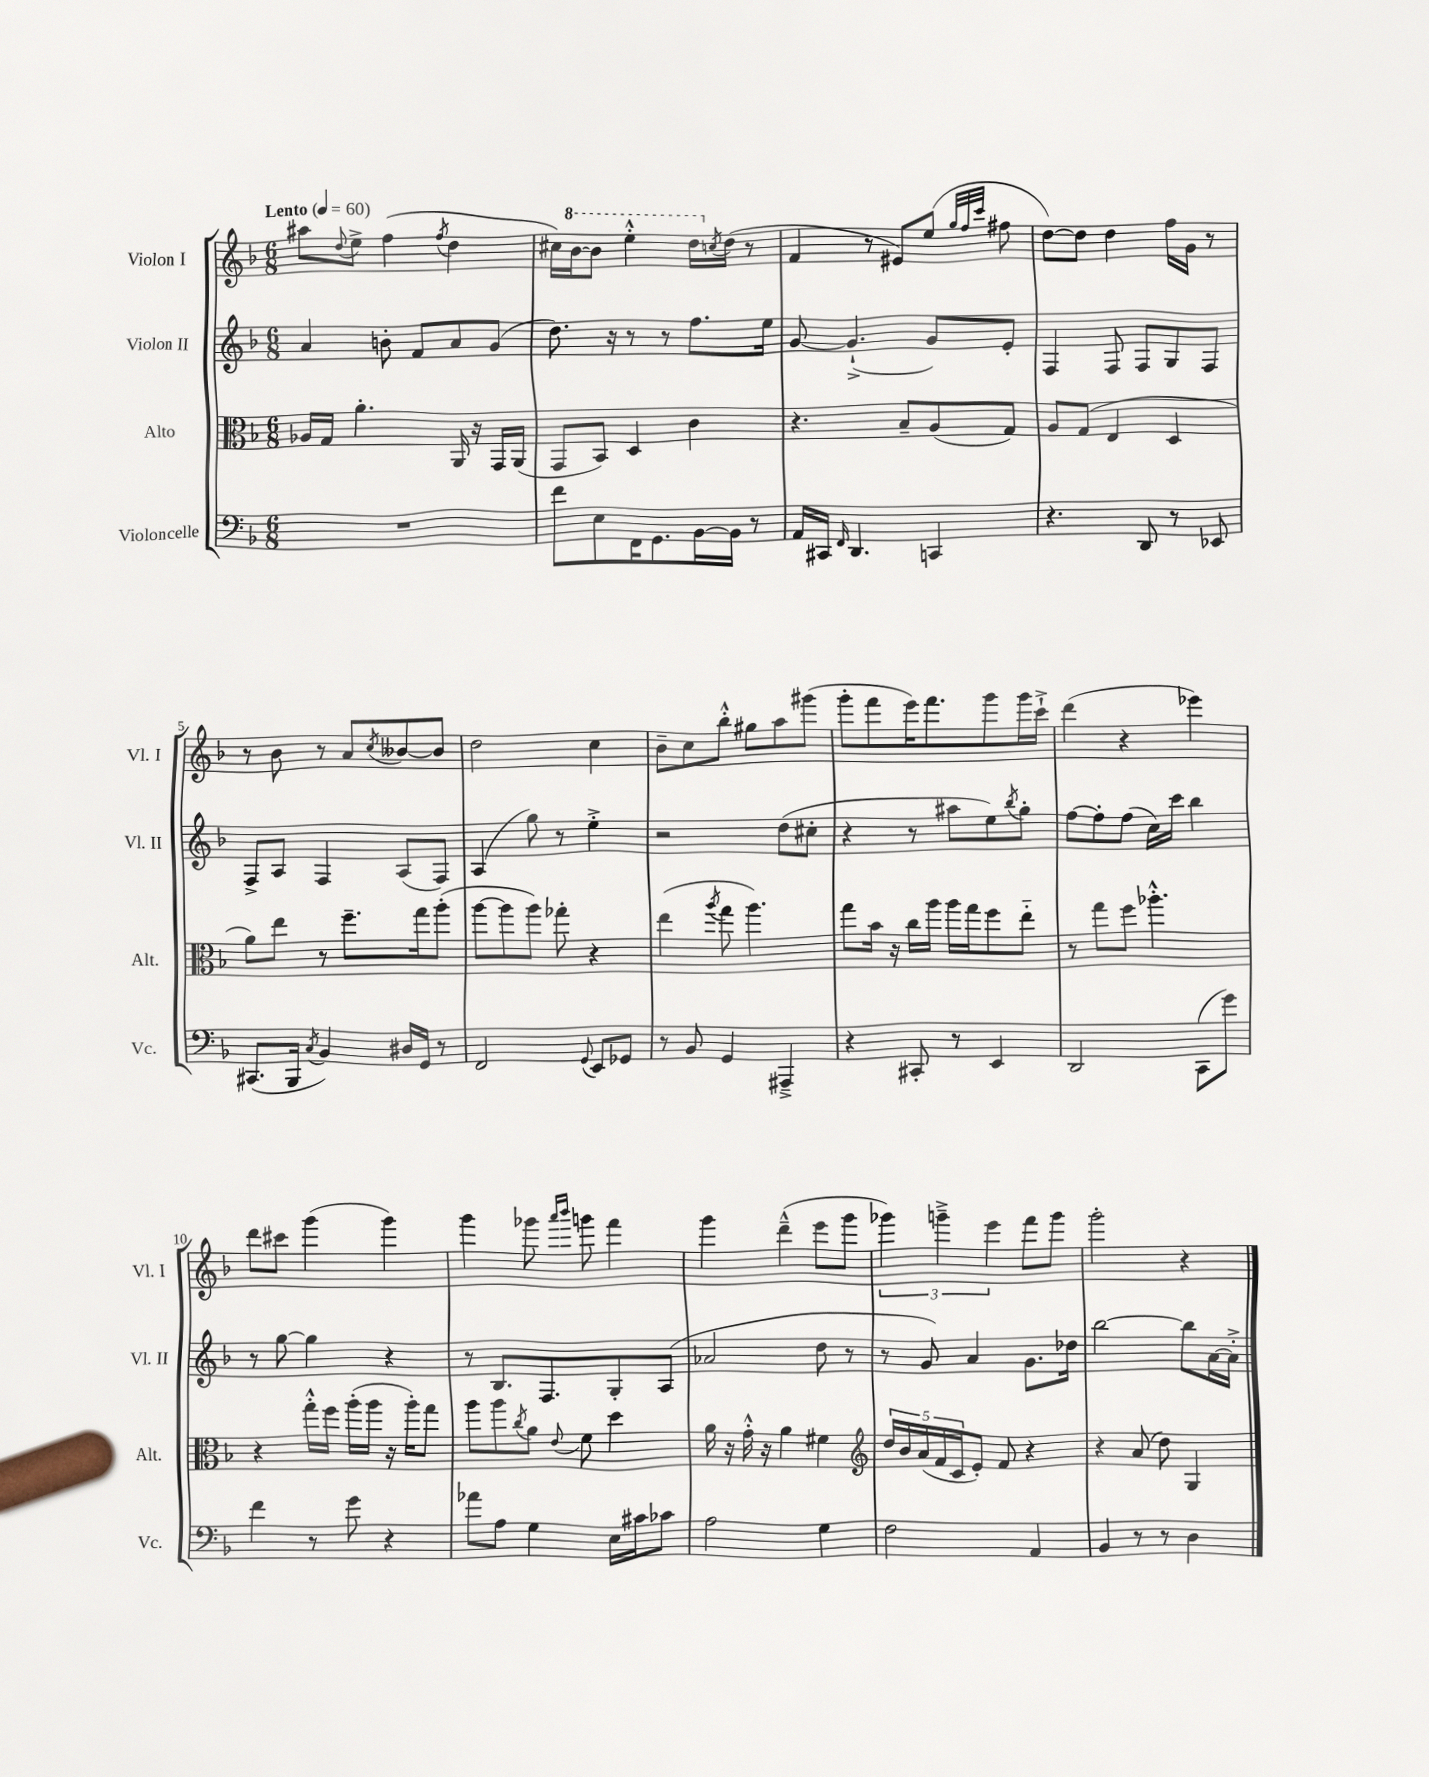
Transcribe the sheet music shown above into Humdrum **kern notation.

**kern	**kern	**kern	**kern
*part4	*part3	*part2	*part1
*staff4	*staff3	*staff2	*staff1
*I"Violoncelle	*I"Alto	*I"Violon II	*I"Violon I
*I'Vc.	*I'Alt.	*I'Vl. II	*I'Vl. I
*clefF4	*clefC3	*clefG2	*clefG2
*k[b-]	*k[b-]	*k[b-]	*k[b-]
*M6/8	*M6/8	*M6/8	*M6/8
*MM60	*MM60	*MM60	*MM60
=1	=1	=1	=1
!	!	!	!LO:TX:a:B:t=Lento
2.r	16A-X/LL	4a/	8aa#X\L
.	16G/JJ	.	.
.	.	.	8qqdd/
.	4.a'\	.	8ee^\J
.	.	8bn'\	(4ff\
.	.	8f/L	.
.	.	.	8qff/
.	16AA/	8a/	4dd\
.	16r	.	.
.	16GG/LL	(8g/J	.
.	(16AA/JJ	.	.
=2	=2	=2	=2
8f\L	8GG/L	8.dd\)	16cc#X\LL)
*	*	*	*8va
.	.	.	[16bb-\J
8E\	8BB-/J)	.	8bb-\J]
.	.	16r	.
16FF\K	4D/	8r	4eee'^^\
8.GG\	.	.	.
.	.	8r	.
[16BB-\L	4c\	8.ff\L	16ddd\LL
*	*	*	*X8va
.	.	.	8qccn/
16BB-\JJ]	.	.	(16dd\JJ
8r	.	.	8r
.	.	16ee\Jk	.
=3	=3	=3	=3
16AA/LL	4.r	[8g/	4f/
16CC#X/JJ	.	.	.
16qqFF/	.	.	.
4.DD/	.	(4.g`^/]	.
.	.	.	8r
.	8B-~/L	.	8e#X/L)
4CCn/	(8A/	8g/L)	(8ee/J
.	.	.	32qqgg/LLL
.	.	.	32qqff/
.	.	.	32qqccc/JJJ
.	8G/J)	8e'/J	8ff#X\
=4	=4	=4	=4
4.r	8A/L	4F/	[8dd\L)
.	(8G/J	.	8dd\J]
.	4E/	8F/	4dd\
8DD/	.	8F/L	.
8r	4D/	8G/	16ff\LL
.	.	.	16g\JJ
8EE-X/	.	8F/J	8r
!!LO:LB:g=z
=5	=5	=5	=5
(8.CC#X/L	8a\L)	8F^/L	8r
.	8ee\J	8A/J	8b-\
16BBB-/Jk	.	.	.
8qC/	.	.	.
4BB-/)	8r	4F/	8r
.	8.ff~\L	.	8a/L
.	.	.	8qcc/
16D#X/LL	.	(8A/L	[8b--X/
16GG/JJ	16gg\k	.	.
8r	(8aa'\J	8F/J)	8b--/J]
=6	=6	=6	=6
2FF/	[8aa\L	(4A/	2dd\
.	8aa\]	.	.
.	8aa\J)	8gg\)	.
.	8gg-X'\	8r	.
8qqGG/	.	.	.
8EE/L	4r	4ee'^\	4cc\
8GG-X/J	.	.	.
=7	=7	=7	=7
8r	(4ee\	2r	8b-~\L
8BB-/	.	.	8cc\
.	8qaa/	.	.
4GG/	8gg\	.	8bb-'^^\J
.	4.aa\)	.	8gg#X\L
4AAA#X~^/	.	(8dd\L	8aa\
.	.	8cc#X'\J	(8ggg#X\J
=8	=8	=8	=8
4r	8gg\L	4r	8ggg'\L
.	16b-\Jk	.	8fff\
.	16r	.	.
8CC#X'/	16cc\LL	8r	16eee\K)
.	16aa\JJ	.	8.fff\
8r	16aa\LL	8aa#X\L	.
.	16gg\J	.	.
4EE/	8ff\	8ee\)	8ggg\
.	.	8qbb-/	.
.	8ee\J	8gg'\J	16ggg\L
.	.	.	16ccc`^\JJ
=9	=9	=9	=9
2DD/	8r	[8ff\L	(4ddd\
.	8gg\L	8ff'\]	.
.	8ff\J	(8ff\J	4r
.	4.aa-X'^^\	16cc\LL)	.
.	.	16ccc\JJ	.
(8CC\L	.	4bb-\	4eee-X\)
8g\J)	.	.	.
!!LO:LB:g=z
=10	=10	=10	=10
4f\	4r	8r	8ddd\L
.	.	[8gg\	8ccc#X\J
8r	16gg'^^\LL	4gg\]	(4ggg\
.	16ff\JJ	.	.
8g\	(16aa'\LL	.	.
.	16aa\JJ	.	.
4r	16r	4r	4ggg\)
.	16aa'\KL)	.	.
.	8gg\J	.	.
=11	=11	=11	=11
8a-X\L	8aa\L	8r	4ggg\
8A\J	8aa\	8.B-/L	.
.	8qcc/	.	.
4G\	8a\J	.	8ggg-X\
.	.	8.F/	.
.	.	.	16qqaaa/LL
.	8qqe/	.	16qqbbb-/JJ
.	8f\	.	8gggn\
16E\LL	4dd\	8G'/	4fff\
16c#X\J	.	.	.
8c-X\J	.	(8A/J	.
=12	=12	=12	=12
2A\	16a\	2a-X/	4ggg\
.	16r	.	.
.	16g'^^\	.	.
.	16r	.	.
.	4a\	.	(4ddd~^^\
4G\	4f#X\	8dd\	8eee\L
.	.	8r	8ggg\J
=13	=13	=13	=13
*	*clefG2	*	*
2F\	20dd/LL	8r	6ggg-X\)
.	20b-/	.	.
.	(20a/	.	.
.	.	8g/)	.
.	20f/	.	.
.	.	.	6gggn~^\
.	20c/J	.	.
.	8e'/J)	4a/	.
.	.	.	6eee\
.	8f/	.	.
4AA/	4r	8.g\L	8fff\L
.	.	.	8ggg\J
.	.	16dd-X\Jk	.
=14	=14	=14	=14
4BB-/	4r	[2bb-\	2ggg'\
8r	(8a/	.	.
8r	8dd\)	.	.
4D\	4G/	8bb-\L]	4r
.	.	[16a\L	.
.	.	16a'^\JJ]	.
==	==	==	==
*-	*-	*-	*-
